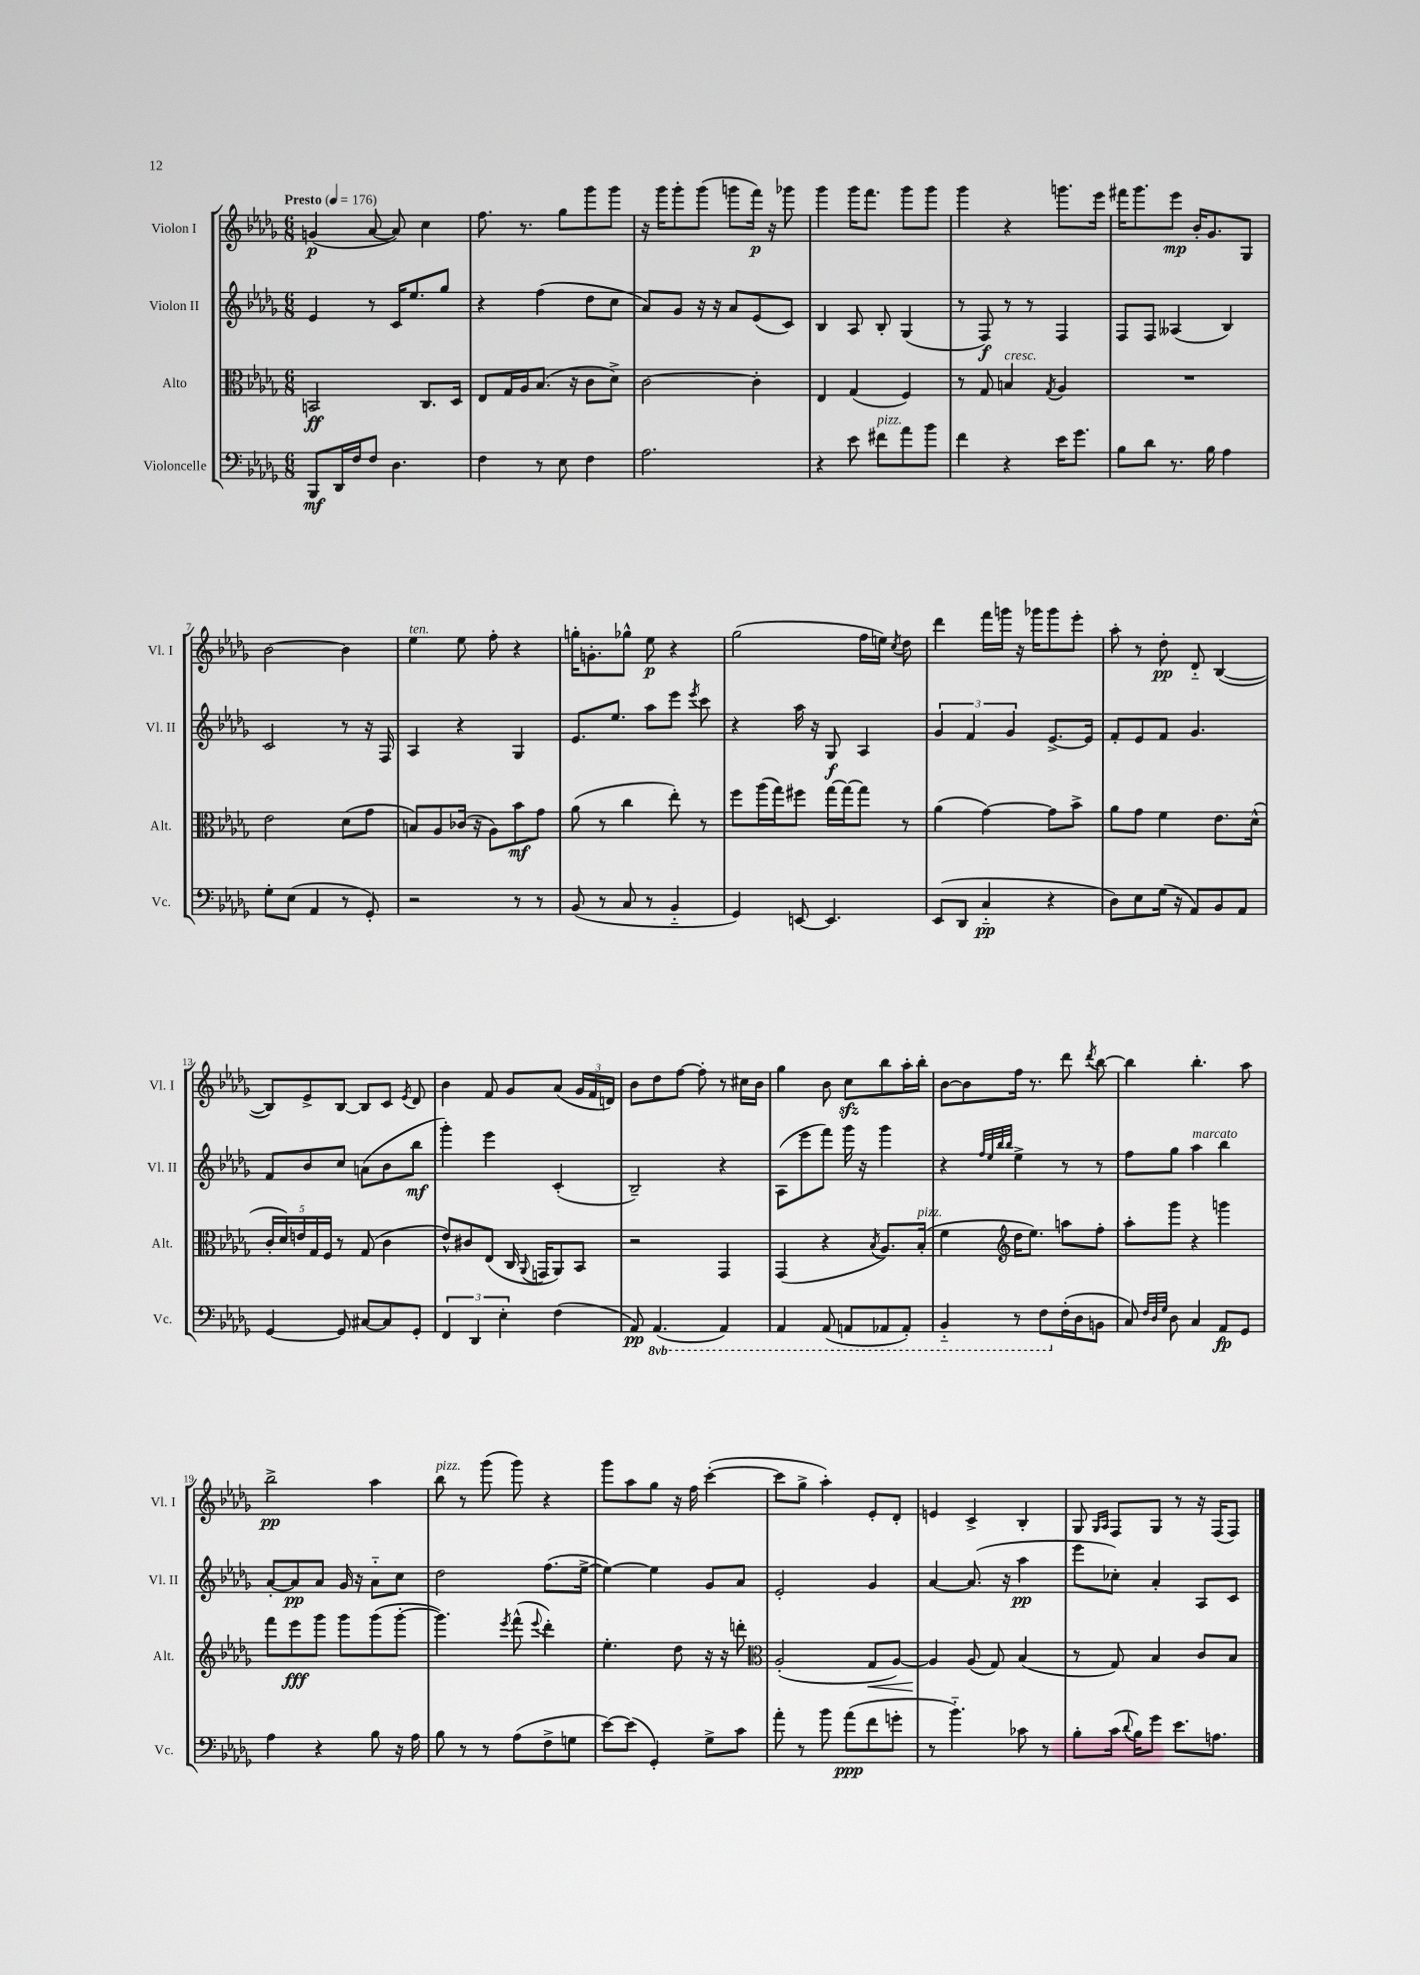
<<
\new StaffGroup <<
\new Staff = "s0" \with { instrumentName = "Violon I" shortInstrumentName = "Vl. I" } {
    \clef treble \key des \major \numericTimeSignature \time 6/8 \tempo "Presto" 4 = 176
    \autoBeamOff g'4\p( aes'8~ aes'8) c''4 |
    f''8. r8. ges''8[ ges'''8 ges'''8] |
    r16 ges'''16[ ges'''8-. ges'''8]( g'''8[ f'''16]\p) r16 ges'''8 |
    ges'''4 ges'''16[ f'''8.] ges'''8[ ges'''8] |
    ges'''4 r4 g'''8.[ ees'''16] |
    fis'''16[ ges'''8. ees'''8]\mp bes'16[-. ges'8. ges8] |
    bes'2~ bes'4 |
    ees''4^\markup { \italic "ten." } ees''8 f''8-. r4 |
    g''16[-. g'8.-. ges''8]-^ ees''8\p r4 |
    ges''2( f''16[ e''16]) \acciaccatura { c''8 } des''8 |
    des'''4 f'''16[ g'''16] r16 ges'''16[ ges'''8 ees'''8]-. |
    aes''8-. r8 des''8-.\pp des'8-_ bes4~( |
    bes8[) ees'8-> bes8]~ bes8[ c'8] \acciaccatura { ees'8 } des'8 |
    bes'4 f'8 ges'8[ aes'8]( \tuplet 3/2 { ges'16[ f'16 d'16]) } |
    bes'8[ des''8 f''8]~ f''8-. r8 cis''16[ bes'16] |
    ges''4 bes'8 c''8[\sfz bes''8 aes''16-. bes''16]-. |
    bes'8[~ bes'8 f''16] r8. des'''8 \acciaccatura { des'''8 } bes''8~ |
    bes''4 bes''4.-. aes''8 |
    bes''2->\pp aes''4 |
    bes''8^\markup { \italic "pizz." } r8 ges'''8( ges'''8) r4 |
    ges'''8[ aes''8 ges''8] r16 f''16 c'''4~-.( |
    c'''8[ ges''8]-> aes''4-.) ees'8[-. des'8]-. |
    e'4 c'4-> bes4-. |
    ges8 \grace { ges16[ aes16] } f8[ ges8] r8 r16 f16[( f8]) \bar "|." |
}
\new Staff = "s1" \with { instrumentName = "Violon II" shortInstrumentName = "Vl. II" } {
    \clef treble \key des \major \numericTimeSignature \time 6/8
    \autoBeamOff ees'4 r8 c'16[ ees''8. ges''8] |
    r4 f''4( des''8[ c''8] |
    aes'8[) ges'8] r16 r16 aes'8[ ees'8( c'8]) |
    bes4 aes8 bes8-. ges4( |
    r8 f8\f) r8 r8 f4 |
    f8[ f8] aeses4( bes4) |
    c'2 r8 r16 f16 |
    aes4 r4 ges4 |
    ees'8.[ ees''8.] aes''8[ ees'''8] \acciaccatura { ees'''8 } c'''8 |
    r4 aes''16 r16 ges8\f aes4 |
    \tuplet 3/2 { ges'4 f'4 ges'4 } ees'8.[~-> ees'16] |
    f'8[-. ees'8 f'8] ges'4. |
    f'8[ bes'8 c''8] a'8[( bes'8 bes''8]\mf |
    ges'''4-.) ees'''4 c'4-.( |
    bes2--) r4 |
    aes8[( ees'''8 f'''8]) ges'''16 r16 ges'''4 |
    r4 \grace { f''32[ ees''32 bes''32 bes''32] } ees''4-> r8 r8 |
    f''8[ ges''8] aes''4^\markup { \italic "marcato" } bes''4 |
    aes'8[~-. aes'8\pp aes'8] ges'16 r16 aes'8[-_ c''8] |
    des''2 f''8.[( ees''16]~-> |
    ees''4~) ees''4 ges'8[ aes'8] |
    ees'2-. ges'4 |
    aes'4~ aes'8.( r16 aes''4\pp |
    ees'''8[ ces''8]-.) aes'4-. aes8[ c'8] \bar "|." |
}
\new Staff = "s2" \with { instrumentName = "Alto" shortInstrumentName = "Alt." } {
    \clef alto \key des \major \numericTimeSignature \time 6/8
    \autoBeamOff b,2\ff c8.[ des16] |
    ees8[ ges16 aes16 bes8.]( r16 c'8[ des'8]->) |
    c'2~ c'4-. |
    ees4 ges4( f4) |
    r8 ges8 b4^\markup { \italic "cresc." } \acciaccatura { ges8 } aes4 |
    R2. |
    ees'2 des'8[( ges'8] |
    b8[) aes8 ces'16]( r16 aes8[) bes'8\mf ges'8] |
    aes'8( r8 c''4 ees''8-.) r8 |
    f''8[ aes''16( ges''16) fis''8] ges''16[~ ges''16~ ges''8] r8 |
    aes'4( ges'4~) ges'8[ bes'8]-> |
    aes'8[ ges'8] f'4 ees'8.[ des'16]-^( |
    \tuplet 5/4 { c'16[-. des'16) e'16 ges16 f16] } r8 ges8( c'4 |
    ees'8[-^) cis'8 ees8]( c16 \appoggiatura { aes,8 } g,16[ aes,8) bes,8] |
    r2 ges,4 |
    ges,4( r4 \acciaccatura { bes8 } aes8.[) bes16]-.^\markup { \italic "pizz." }( |
    f'4 \clef treble des''16[ ees''8.]) a''8[ f''8]-. |
    aes''8[-. ges'''8] r4 g'''4 |
    f'''8[ ees'''8\fff ges'''8] ges'''8[ ges'''8( ges'''8]~-. |
    ges'''4.) \acciaccatura { ees'''8 } f'''8-^( \appoggiatura { ees'''8 } des'''4-.) |
    ees''4.-. des''8 r16 r16 d'''8-. |
    \clef alto aes2-.( ges8[\< aes8]~) |
    aes4\! aes8( ges8) bes4( |
    r8 ges8) bes4 c'8[ bes8] \bar "|." |
}
\new Staff = "s3" \with { instrumentName = "Violoncelle" shortInstrumentName = "Vc." } {
    \clef bass \key des \major \numericTimeSignature \time 6/8 \set Staff.ottavationMarkups = #ottavation-simple-ordinals
    \autoBeamOff bes,,8[\mf des,16 f16 f8] des4. |
    f4 r8 ees8 f4 |
    aes2. |
    r4 ees'8 fis'8[^\markup { \italic "pizz." } aes'8 bes'8] |
    f'4 r4 ees'16[ ges'8.] |
    bes8[ des'8] r8. bes16 aes4 |
    ges8[-. ees8]( aes,4 r8 ges,8-.) |
    r2 r8 r8 |
    bes,8( r8 c8 r8 bes,4-_ |
    ges,4) e,8~ e,4. |
    ees,8[( des,8] c4-_\pp r4 |
    des8[) ees8 ges16]( r16 aes,8[) bes,8 aes,8] |
    ges,4~ ges,8 cis8[~ cis8 ges,8]-. |
    \tuplet 3/2 { f,4 des,4 ees4-. } f4( |
    aes,8\pp) \ottava #-1 aes,,4.( aes,,4) |
    aes,,4 aes,,8( a,,8[ aes,,8 aes,,8]-.) |
    bes,,4-_ r8 f,8[ \ottava #0 f16-.( des16 b,8] |
    c8) \grace { f32[ des32 ges32] } des8 c4 aes,8[\fp ges,8] |
    aes4 r4 bes8 r16 aes16 |
    bes8 r8 r8 aes8[( f8-> g8] |
    ees'8[~) ees'8]( ges,4-.) ges8[-> c'8] |
    aes'8-. r8 bes'8 aes'8[\ppp( f'8 g'8]-. |
    r8 bes'4.-_) ces'8 r8 |
    bes8[-. c'16]( \appoggiatura { des'8 } bes16[) ges'8] ees'8.[ a8.] \bar "|." |
}
>>
>>
